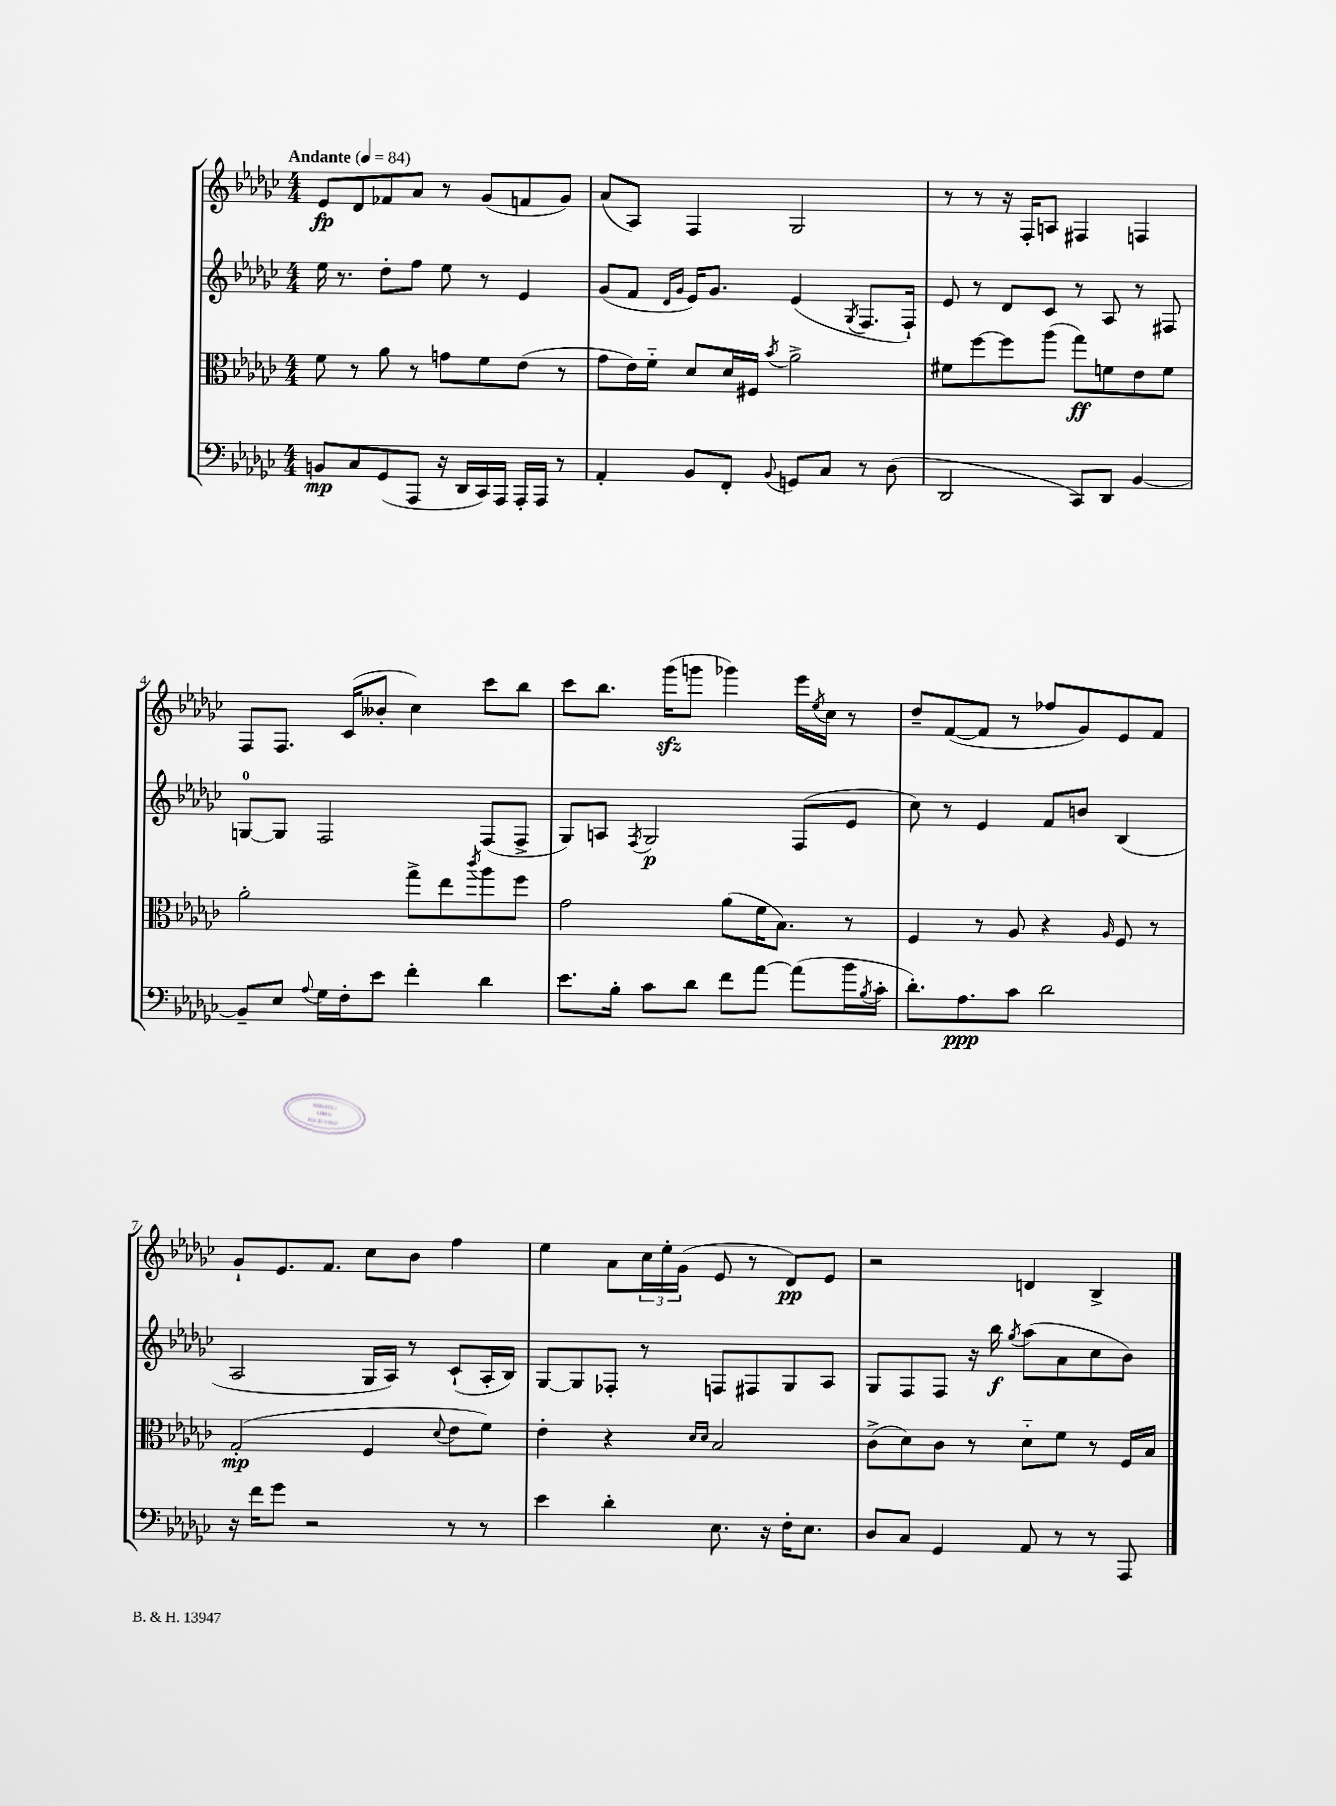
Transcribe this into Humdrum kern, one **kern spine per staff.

**kern	**dynam	**kern	**dynam	**kern	**dynam	**kern	**dynam
*part4	*part4	*part3	*part3	*part2	*part2	*part1	*part1
*staff4	*staff4	*staff3	*staff3	*staff2	*staff2	*staff1	*staff1
*clefF4	*	*clefC3	*	*clefG2	*	*clefG2	*
*k[b-e-a-d-g-c-]	*	*k[b-e-a-d-g-c-]	*	*k[b-e-a-d-g-c-]	*	*k[b-e-a-d-g-c-]	*
*M4/4	*	*M4/4	*	*M4/4	*	*M4/4	*
*MM84	*	*MM84	*	*MM84	*	*MM84	*
=1	=1	=1	=1	=1	=1	=1	=1
!	!	!	!	!	!	!LO:TX:a:B:t=Andante	!
8BBn/L	mp	8f\	.	16ee-\	.	8e-/L	fp
.	.	.	.	8.r	.	.	.
8C-/	.	8r	.	.	.	8d-/	.
(8GG-/	.	8a-\	.	8dd-'\L	.	8f-X/	.
8AAA-/J	.	8r	.	8ff\J	.	8a-/J	.
16r	.	8gn\L	.	8ee-\	.	8r	.
16DD-/LL	.	.	.	.	.	.	.
16CC-/)	.	8f\	.	8r	.	(8g-/L	.
16AAA-/JJ	.	.	.	.	.	.	.
16AAA-'/LL	.	(8e-\J	.	4e-/	.	8fn/	.
16AAA-/JJ	.	.	.	.	.	.	.
8r	.	8r	.	.	.	8g-/J)	.
=2	=2	=2	=2	=2	=2	=2	=2
4AA-'/	.	8g-\L	.	(8g-/L	.	(8a-/L	.
.	.	16e-\L)	.	8f/J	.	8A-/J)	.
.	.	16f\JJ	.	.	.	.	.
.	.	.	.	16qqd-/LL	.	.	.
.	.	.	.	16qqg-/JJ	.	.	.
8BB-/L	.	8d-/L	.	16e-/KL)	.	4F/	.
.	.	.	.	8.g-/J	.	.	.
8FF'/J	.	16d-/L	.	.	.	.	.
.	.	16F#X/JJ	.	.	.	.	.
8qqBB-/	.	8qb-/	.	.	.	.	.
8GGn/L	.	2a-^\	.	(4e-/	.	2G-/	.
8C-/J	.	.	.	.	.	.	.
.	.	.	.	8qG-/	.	.	.
8r	.	.	.	8.F/L	.	.	.
(8D-\	.	.	.	.	.	.	.
.	.	.	.	16F`/Jk)	.	.	.
=3	=3	=3	=3	=3	=3	=3	=3
2DD-/	.	8f#X\L	.	8e-/	.	8r	.
.	.	[8ff\	.	8r	.	8r	.
.	.	8ff\]	.	8d-/L	.	16r	.
.	.	.	.	.	.	16F'/KL	.
.	.	(8aa-\J	.	8c-/J	.	8An/J	.
8CC-/L)	.	8gg-\L)	ff	8r	.	4F#X/	.
8DD-/J	.	8fn\	.	8A-/	.	.	.
[4BB-/	.	8e-\	.	8r	.	4Fn/	.
.	.	8f\J	.	8F#X/	.	.	.
!!LO:LB:g=z
=4	=4	=4	=4	=4	=4	=4	=4
8BB-~/L]	.	2a-'\	.	[8Gn/L	.	8F/L	.
8E-/J	.	.	.	8G/J]	.	8.F/J	.
8qqA-/	.	.	.	.	.	.	.
16G-\LL	.	.	.	2F/	.	.	.
16F'\J	.	.	.	.	.	(16c-/KL	.
8e-\J	.	.	.	.	.	8b--X'/J	.
4f'\	.	8gg-^\L	.	.	.	4cc-\)	.
.	.	8ee-\	.	.	.	.	.
.	.	8qccc-/	.	.	.	.	.
4d-\	.	8aa-\	.	(8F/L	.	8ccc-\L	.
.	.	8ff\J	.	8F^/J	.	8bb-\J	.
=5	=5	=5	=5	=5	=5	=5	=5
8.e-\L	.	2g-\	.	8G-/L)	.	8ccc-\L	.
.	.	.	.	8An/J	.	8.bb-\J	.
16B-'\Jk	.	.	.	.	.	.	.
.	.	.	.	8qF/	.	.	.
8c-\L	.	.	.	2G-/	p	.	.
.	.	.	.	.	.	(16ggg-zz\KL	.
8d-\J	.	.	.	.	.	8gggn\J	.
8f\L	.	(8a-\L	.	.	.	4ggg-X\)	.
[8a-\J	.	16f\K	.	.	.	.	.
.	.	8.B-\J)	.	.	.	.	.
(8a-\L]	.	.	.	(8F/L	.	16eee-\LL	.
.	.	.	.	.	.	8qee-/	.
.	.	.	.	.	.	16cc-\JJ	.
16b-\L	.	8r	.	8e-/J	.	8r	.
8qB-/	.	.	.	.	.	.	.
16c-'\JJ	.	.	.	.	.	.	.
=6	=6	=6	=6	=6	=6	=6	=6
8.d-'\L)	.	4F/	.	8cc-\)	.	8dd-~/L	.
.	.	.	.	8r	.	([8f/	.
8.A-\	ppp	.	.	.	.	.	.
.	.	8r	.	4e-/	.	8f/J]	.
8c-\J	.	8A-/	.	.	.	8r	.
2d-\	.	4r	.	8f/L	.	8ff-X/L	.
.	.	.	.	8bn/J	.	8g-/)	.
.	.	16qqA-/	.	.	.	.	.
.	.	8F/	.	(4B-/	.	8e-/	.
.	.	8r	.	.	.	8f/J	.
!!LO:LB:g=z
=7	=7	=7	=7	=7	=7	=7	=7
16r	.	(2G-'/	mp	2A-/	.	8g-`/L	.
16f\KL	.	.	.	.	.	.	.
8g-\J	.	.	.	.	.	8.e-/	.
2r	.	.	.	.	.	.	.
.	.	.	.	.	.	8.f/J	.
.	.	4F/	.	16G-/LL	.	8cc-\L	.
.	.	.	.	16A-/JJ)	.	.	.
.	.	.	.	8r	.	8b-\J	.
.	.	8qqd-/	.	.	.	.	.
8r	.	8e-\L	.	(8c-`/L	.	4ff\	.
8r	.	8f\J)	.	16A-'/L	.	.	.
.	.	.	.	16B-/JJ)	.	.	.
=8	=8	=8	=8	=8	=8	=8	=8
4e-\	.	4e-'\	.	[8G-/L	.	4ee-\	.
.	.	.	.	8G-/]	.	.	.
4d-'\	.	4r	.	8F-X'/J	.	8a-\L	.
.	.	.	.	8r	.	24cc-\L	.
.	.	.	.	.	.	24ee-'\	.
.	.	.	.	.	.	(24g-\JJ	.
.	.	16qqd-/LL	.	.	.	.	.
.	.	16qqd-/JJ	.	.	.	.	.
8.E-\	.	2B-/	.	8Fn/L	.	8e-/	.
.	.	.	.	8F#X/	.	8r	.
16r	.	.	.	.	.	.	.
16F'\KL	.	.	.	8G-/	.	8d-/L)	pp
8.E-\J	.	.	.	.	.	.	.
.	.	.	.	8A-/J	.	8e-/J	.
=9	=9	=9	=9	=9	=9	=9	=9
8D-/L	.	(8c-^\L	.	8G-/L	.	2r	.
8C-/J	.	8d-\)	.	8F/	.	.	.
4GG-/	.	8c-\J	.	8F/J	.	.	.
.	.	8r	.	16r	.	.	.
.	.	.	.	16bb-\	f	.	.
.	.	.	.	8qgg-/	.	.	.
8AA-/	.	8d-\L	.	(8aa-\L	.	4dn/	.
8r	.	8f\J	.	8a-\	.	.	.
8r	.	8r	.	8cc-\	.	4B-^/	.
8AAA-/	.	16F/LL	.	8b-\J)	.	.	.
.	.	16B-/JJ	.	.	.	.	.
==	==	==	==	==	==	==	==
*-	*-	*-	*-	*-	*-	*-	*-
